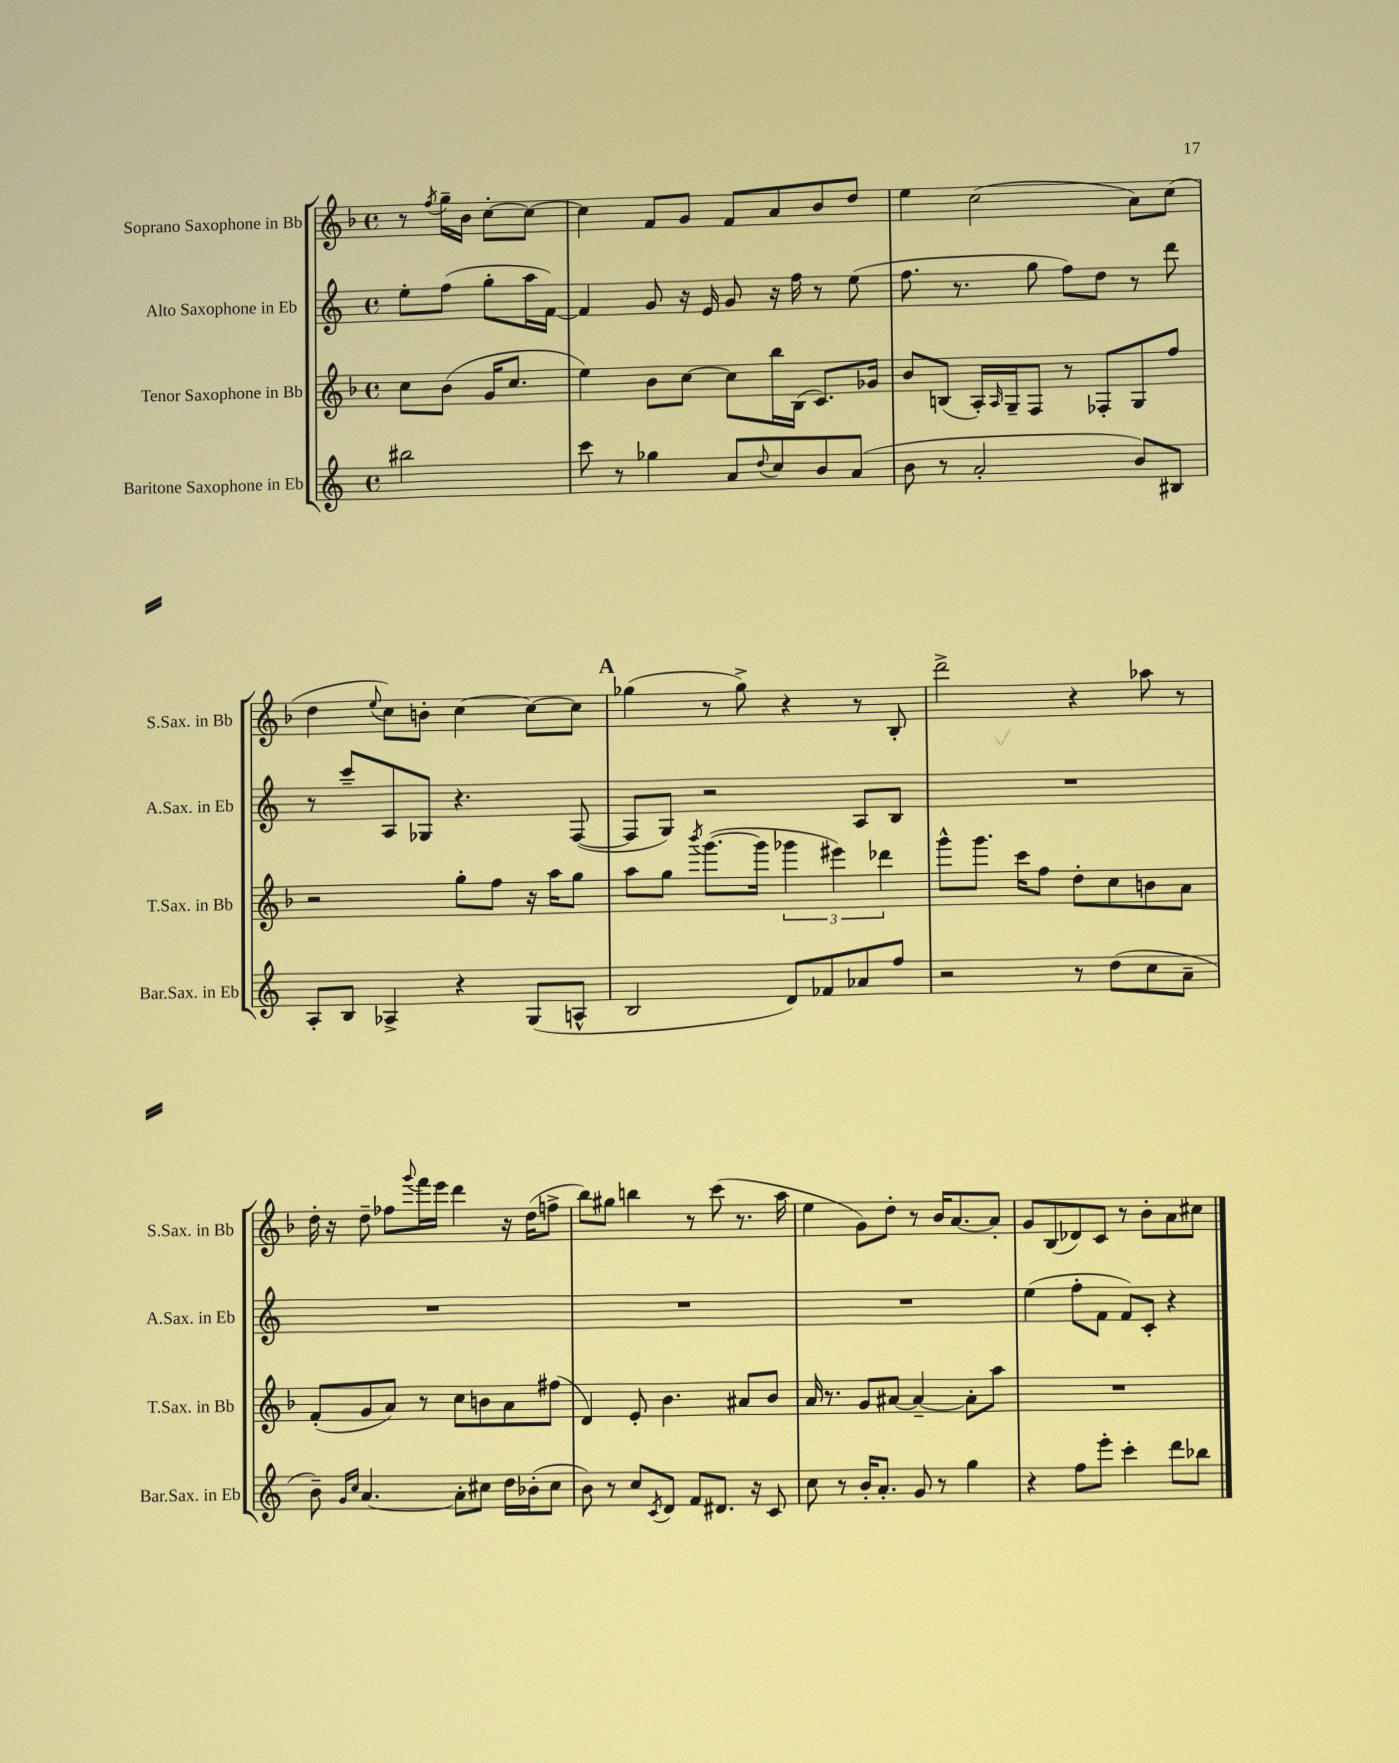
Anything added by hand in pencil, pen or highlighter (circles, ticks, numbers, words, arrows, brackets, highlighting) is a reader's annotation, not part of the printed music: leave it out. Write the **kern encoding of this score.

**kern	**kern	**kern	**kern
*staff4	*staff3	*staff2	*staff1
*clefG2	*clefG2	*clefG2	*clefG2
*k[]	*k[b-]	*k[]	*k[b-]
*M4/4	*M4/4	*M4/4	*M4/4
*met(c)	*met(c)	*met(c)	*met(c)
2bb#	8cc	8ee'	8r
.	.	.	8qff
.	(8b-	(8ff	16gg~
.	.	.	16b-
.	16g	8gg'	[8cc'
.	8.cc	.	.
.	.	16aa	8cc_
.	.	[16f)	.
=	=	=	=
8ccc	4ee)	4f]	4cc]
8r	.	.	.
4gg-	8b-	8g	8f
.	[8cc	16r	8g
.	.	16e	.
8a	8cc]	8g	8f
8qqdd	.	.	.
8cc	16bb-	16r	8a
.	(16B-	16ff	.
8b	8.c)	8r	8b-
(8a	.	(8ee	8dd
.	16g-	.	.
=	=	=	=
8b	8b-	8.ff	4ee
8r	(8B	.	.
.	.	8.r	.
2a'	16A')	.	(2cc
.	16qqA	.	.
.	16G~	.	.
.	8F	8gg	.
.	8r	8ff)	.
.	8F-'	8dd	.
8b)	8G	8r	8a)
8B#	8ff	8ddd	(8cc
=	=	=	=
8A'	2r	8r	4dd
8B	.	8ccc~	.
.	.	.	8qqee
4A-^	.	8A	8cc)
.	.	8G-	8b'
4r	8gg'	4.r	[4cc
.	8ff	.	.
(8G	16r	.	8cc_
.	16aa	.	.
8A^^	8gg	([8F	8cc]
=	=	=	=
2B	8aa	8F]	(4gg-
.	8gg	8G)	.
.	8qbbb-	.	.
.	([8.ggg	2r	8r
.	.	.	8gg-^)
.	16ggg]	.	.
8d)	6ggg-	.	4r
8f-	.	.	.
.	6eee#)	.	.
8a-	.	8A	8r
.	6ddd-	.	.
8ff	.	8B	8B-'
=	=	=	=
2r	8ggg^^	1r	2ddd^
.	8.ggg	.	.
.	16ccc	.	.
.	8ff	.	.
8r	8dd'	.	4r
(8dd	8cc	.	.
8cc	8b	.	8aa-
8a~	8a	.	8r
=	=	=	=
8b~)	(8f'	1r	16dd'
.	.	.	16r
16qqg	.	.	.
16qqcc	.	.	.
[4.a	8g	.	8dd~
.	8a)	.	8ff-
.	.	.	8qqggg
.	8r	.	16fff
.	.	.	16eee
8a']	8cc	.	4ddd
8cc#	8b	.	.
16dd	8a	.	16r
(16b-'	.	.	(16dd
8cc#	(8ff#	.	8ff^
=	=	=	=
8b)	4d)	1r	8bb-)
8r	.	.	8gg#
8cc	8e'	.	4bb
8qc	.	.	.
8d	4.b-	.	.
8f	.	.	8r
8.d#	.	.	(8ccc
.	8a#	.	8.r
16r	.	.	.
8c	8b-	.	.
.	.	.	16aa
=	=	=	=
8cc	16a	1r	4ee
.	8.r	.	.
8r	.	.	.
16b'	8g	.	8g)
8.a'	.	.	.
.	[8a#	.	8dd'
8g	4a#~_	.	8r
8r	.	.	16b-
.	.	.	[8.a
4gg	8a#']	.	.
.	8aa	.	8a']
=	=	=	=
4r	1r	(4ee	8g
.	.	.	(8B-
8ff	.	8ff'	8d-)
8eee'	.	8f	8c
4ccc'	.	8f)	8r
.	.	8c'	8b-'
8ddd	.	4r	8a
8bb-	.	.	8cc#
==	==	==	==
*-	*-	*-	*-
